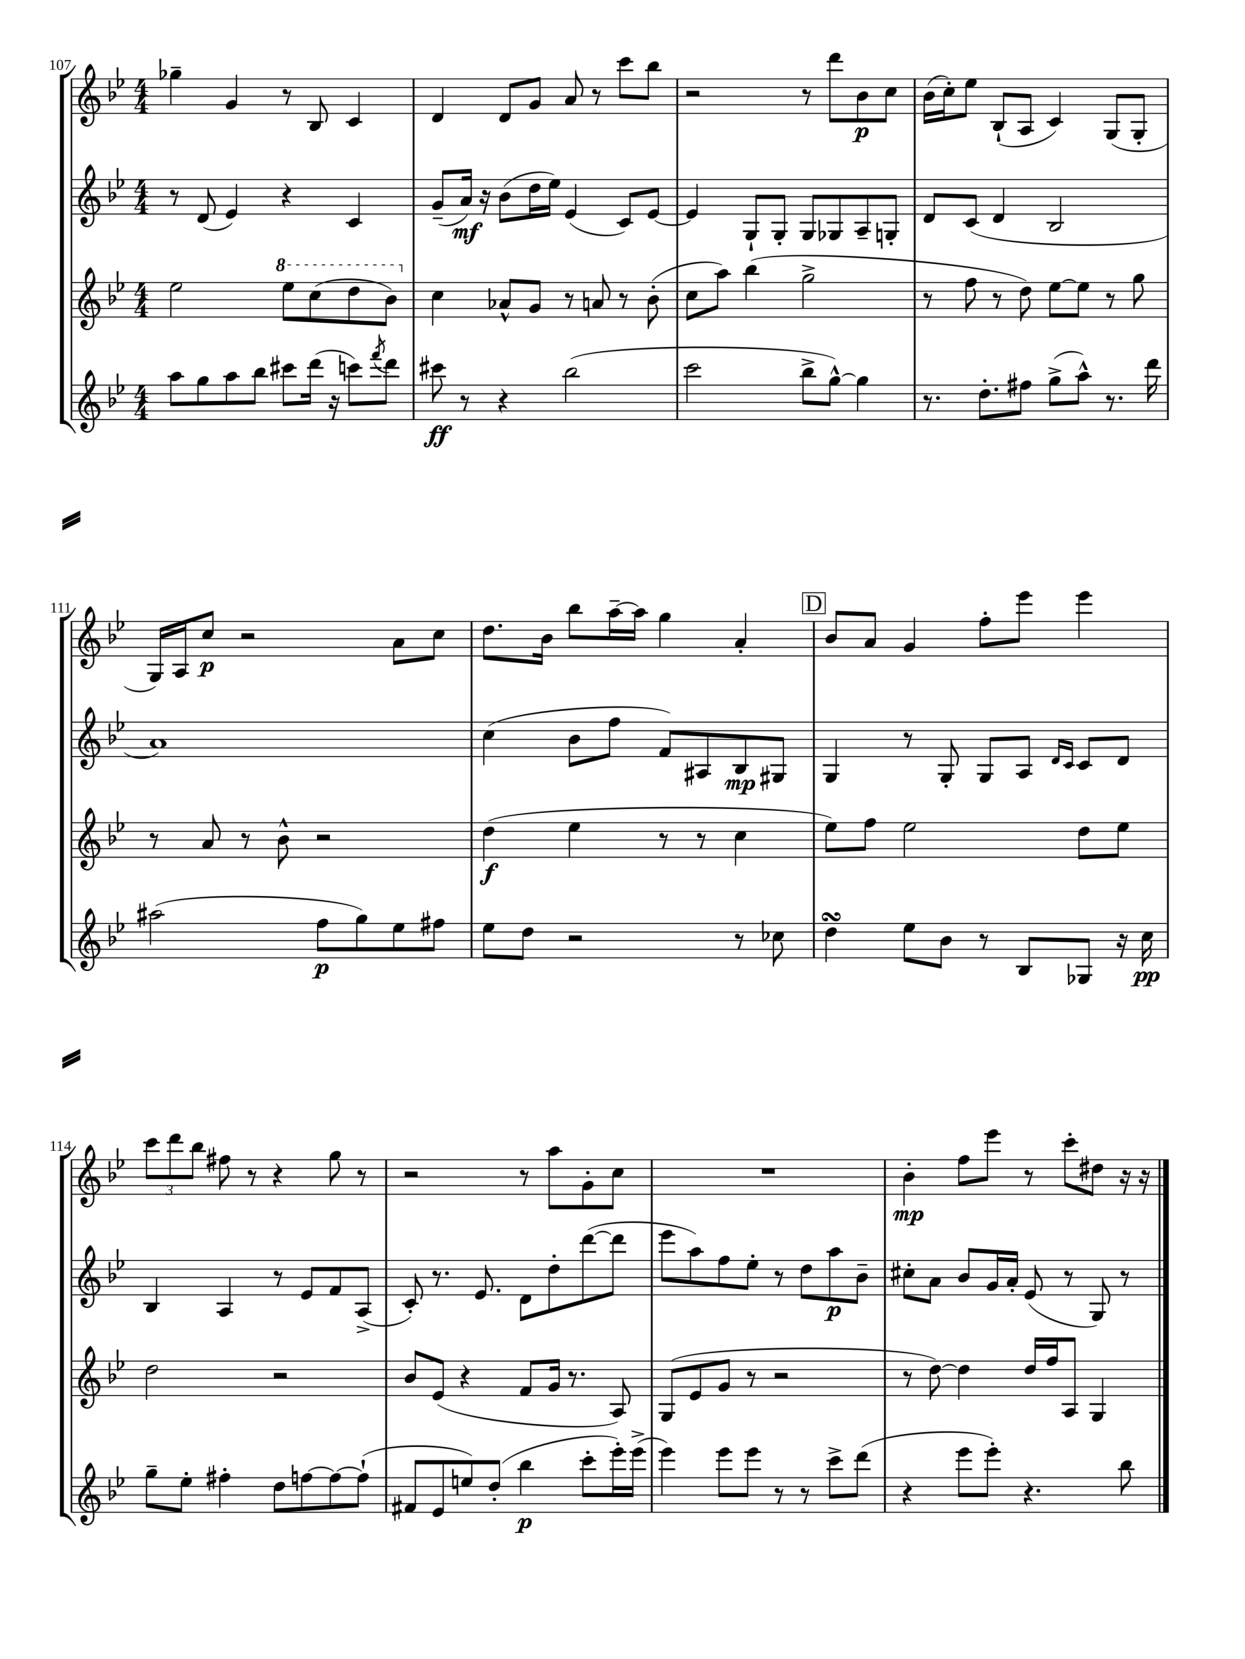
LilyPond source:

<<
\new StaffGroup <<
\new Staff = "s0" {
    \clef treble \key bes \major \numericTimeSignature \time 4/4
    ges''4-- g'4 r8 bes8 c'4 |
    d'4 d'8 g'8 a'8 r8 c'''8 bes''8 |
    r2 r8 d'''8 bes'8\p c''8 |
    bes'16( c''16-.) ees''8 bes8-!( a8 c'4) g8( g8-. |
    g16) a16 c''8\p r2 a'8 c''8 |
    d''8. bes'16 bes''8 a''16~-- a''16 g''4 a'4-. |
    \mark \markup { \box "D" } bes'8 a'8 g'4 f''8-. ees'''8 ees'''4 |
    \tuplet 3/2 { c'''8 d'''8 bes''8 } fis''8 r8 r4 g''8 r8 |
    r2 r8 a''8 g'8-. c''8 |
    R1 |
    bes'4-.\mp f''8 ees'''8 r8 c'''8-. dis''8 r16 r16 \bar "|." |
}
\new Staff = "s1" {
    \clef treble \key bes \major \numericTimeSignature \time 4/4
    r8 d'8( ees'4) r4 c'4 |
    g'8--( a'16\mf) r16 bes'8( d''16 ees''16) ees'4( c'8) ees'8~ |
    ees'4 g8-! g8-. g8 ges8 a8-- g8-. |
    d'8 c'8( d'4 bes2 |
    a'1) |
    c''4( bes'8 f''8 f'8) ais8 bes8\mp gis8 |
    \mark \markup { \box "D" } g4 r8 g8-. g8 a8 \grace { d'16 c'16 } c'8 d'8 |
    bes4 a4 r8 ees'8 f'8 a8->( |
    c'8-.) r8. ees'8. d'8 d''8-. d'''8~( d'''8 |
    ees'''8 a''8) f''8 ees''8-. r8 d''8 a''8\p bes'8-- |
    cis''8-. a'8 bes'8 g'16 a'16-. ees'8( r8 g8) r8 \bar "|." |
}
\new Staff = "s2" {
    \clef treble \key bes \major \numericTimeSignature \time 4/4
    ees''2 \ottava #1 ees'''8 c'''8( d'''8 bes''8) \ottava #0 |
    c''4 aes'8-^ g'8 r8 a'8 r8 bes'8-.( |
    c''8 a''8) bes''4( g''2-> |
    r8 f''8 r8 d''8) ees''8~ ees''8 r8 g''8 |
    r8 a'8 r8 bes'8-^ r2 |
    d''4\f( ees''4 r8 r8 c''4 |
    \mark \markup { \box "D" } ees''8) f''8 ees''2 d''8 ees''8 |
    d''2 r2 |
    bes'8 ees'8( r4 f'8 g'16 r8. a8) |
    g8( ees'8 g'8 r8 r2 |
    r8 d''8~) d''4 d''16 f''16 a8 g4 \bar "|." |
}
\new Staff = "s3" {
    \clef treble \key bes \major \numericTimeSignature \time 4/4
    a''8 g''8 a''8 bes''8 cis'''8 d'''16( r16 c'''8) \acciaccatura { f'''8 } d'''8 |
    cis'''8\ff r8 r4 bes''2( |
    c'''2 bes''8-> g''8~-^) g''4 |
    r8. d''8.-. fis''8 g''8->( a''8-^) r8. d'''16 |
    ais''2( f''8\p g''8) ees''8 fis''8 |
    ees''8 d''8 r2 r8 ces''8 |
    \mark \markup { \box "D" } d''4\turn ees''8 bes'8 r8 bes8 ges8 r16 c''16\pp |
    g''8-- ees''8-. fis''4-. d''8 f''8~ f''8~ f''8-!( |
    fis'8 ees'8 e''8) d''8-.( bes''4\p c'''8-. ees'''16-.) ees'''16->( |
    ees'''4) ees'''8 ees'''8 r8 r8 c'''8-> d'''8( |
    r4 ees'''8 ees'''8-.) r4. bes''8 \bar "|." |
}
>>
>>
\layout { \context { \Score currentBarNumber = #107 } }
